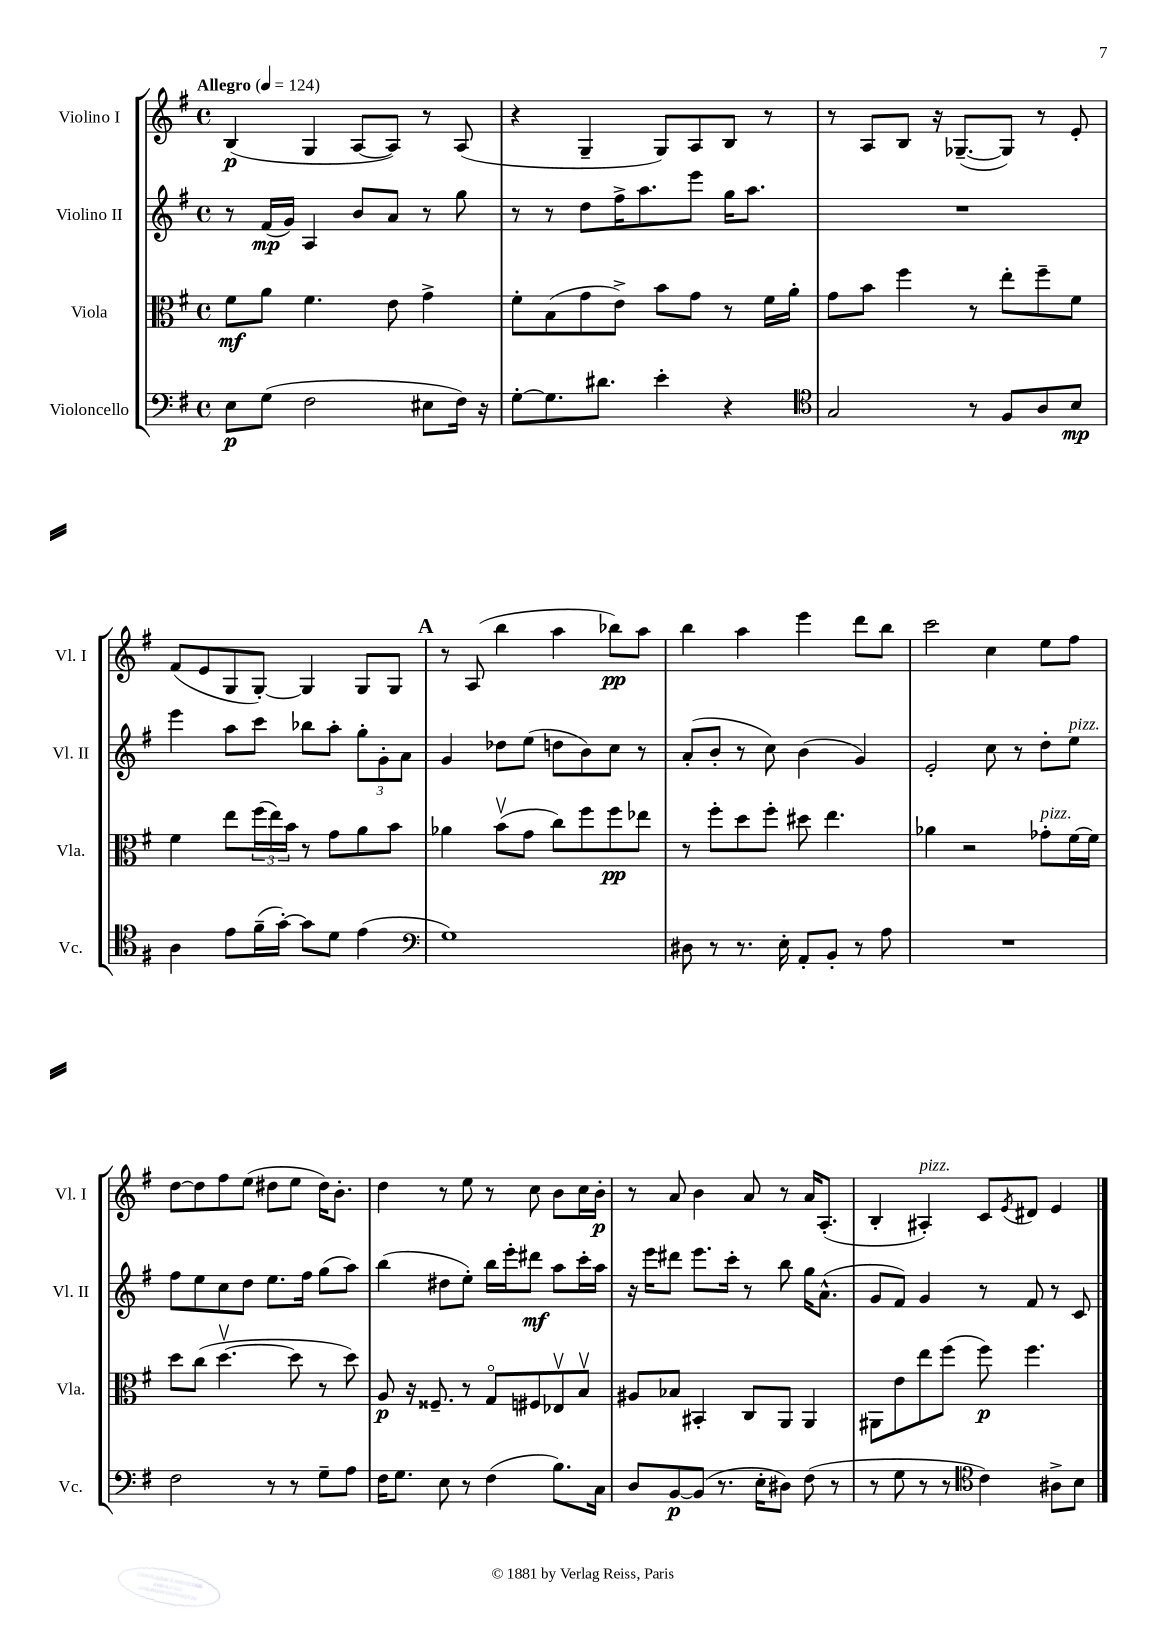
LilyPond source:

<<
\new StaffGroup <<
\new Staff = "s0" \with { instrumentName = "Violino I" shortInstrumentName = "Vl. I" } {
    \clef treble \key g \major \defaultTimeSignature \time 4/4 \tempo "Allegro" 4 = 124
    b4\p( g4 a8~ a8) r8 a8( |
    r4 g4-- g8) a8 b8 r8 |
    r8 a8 b8 r16 ges8.~--( ges8) r8 e'8-. |
    fis'8( e'8 g8 g8~-.) g4 g8 g8 |
    \mark \markup { \bold "A" } r8 a8( b''4 a''4 bes''8\pp) a''8 |
    b''4 a''4 e'''4 d'''8 b''8 |
    c'''2 c''4 e''8 fis''8 |
    d''8~ d''8 fis''8 e''8( dis''8 e''8 dis''16) b'8.-. |
    d''4 r8 e''8 r8 c''8 b'8 c''16 b'16-.\p |
    r8 a'8 b'4 a'8 r8 a'16 a8.-.( |
    b4-. ais4-.^\markup { \italic "pizz." }) c'8 \acciaccatura { e'8 } dis'8 e'4 \bar "|." |
}
\new Staff = "s1" \with { instrumentName = "Violino II" shortInstrumentName = "Vl. II" } {
    \clef treble \key g \major \defaultTimeSignature \time 4/4
    r8 fis'16\mp( g'16) a4 b'8 a'8 r8 g''8 |
    r8 r8 d''8 fis''16-> a''8. e'''8 g''16 a''8. |
    R1 |
    e'''4 a''8 c'''8 bes''8 a''8-. \tuplet 3/2 { g''8-. g'8-. a'8 } |
    \mark \markup { \bold "A" } g'4 des''8 e''8( d''8 b'8) c''8 r8 |
    a'8-.( b'8-. r8 c''8) b'4( g'4) |
    e'2-. c''8 r8 d''8-. e''8^\markup { \italic "pizz." } |
    fis''8 e''8 c''8 d''8 e''8. fis''16 g''8( a''8) |
    b''4( dis''8 e''8-.) b''16 e'''16-. dis'''8\mf a''8 c'''16-. a''16 |
    r16 e'''16 dis'''8 e'''8. c'''16-. r8 b''8 g''16 a'8.-^( |
    g'8 fis'8) g'4 r8 fis'8 r8 c'8 \bar "|." |
}
\new Staff = "s2" \with { instrumentName = "Viola" shortInstrumentName = "Vla." } {
    \clef alto \key g \major \defaultTimeSignature \time 4/4
    fis'8\mf a'8 fis'4. e'8 g'4-> |
    fis'8-. b8( g'8 e'8->) b'8 g'8 r8 fis'16 a'16-. |
    g'8 b'8 fis''4 r8 e''8-. fis''8-- fis'8 |
    fis'4 e''8 \tuplet 3/2 { fis''16( e''16) b'16 } r8 g'8 a'8 b'8 |
    \mark \markup { \bold "A" } aes'4 b'8\upbow( g'8 c''8) fis''8 fis''8\pp ees''8 |
    r8 fis''8-. d''8 fis''8-. dis''8 e''4. |
    aes'4 r2 ges'8-.^\markup { \italic "pizz." } fis'16~ fis'16 |
    d''8 c''8( d''4.~\upbow d''8 r8 d''8) |
    a8\p r16 fisis8.-- r8 g8\flageolet fis8 ees8\upbow b8\upbow |
    ais8 bes8 bis,4-. c8 a,8 a,4 |
    ais,8 e'8 e''8 fis''8( fis''8\p) fis''4. \bar "|." |
}
\new Staff = "s3" \with { instrumentName = "Violoncello" shortInstrumentName = "Vc." } {
    \clef bass \key g \major \defaultTimeSignature \time 4/4
    e8\p g8( fis2 eis8 fis16) r16 |
    g8~-. g8. dis'8. e'4-. r4 |
    \clef tenor g2 r8 fis8 a8 b8\mp |
    a4 e'8 fis'16--( g'16~-.) g'8 d'8 e'4( |
    \mark \markup { \bold "A" } \clef bass g1) |
    dis8 r8 r8. e16-. a,8-. b,8-. r8 a8 |
    R1 |
    fis2 r8 r8 g8-- a8 |
    fis16 g8. e8 r8 fis4( b8.) c16 |
    d8 b,8~\p b,8( r8. e16-. dis8) fis8( r8 |
    r8 g8 r8 r8 \clef tenor c'4) ais8-> b8 \bar "|." |
}
>>
>>
\layout { \context { \Score \remove "Bar_number_engraver" } }
